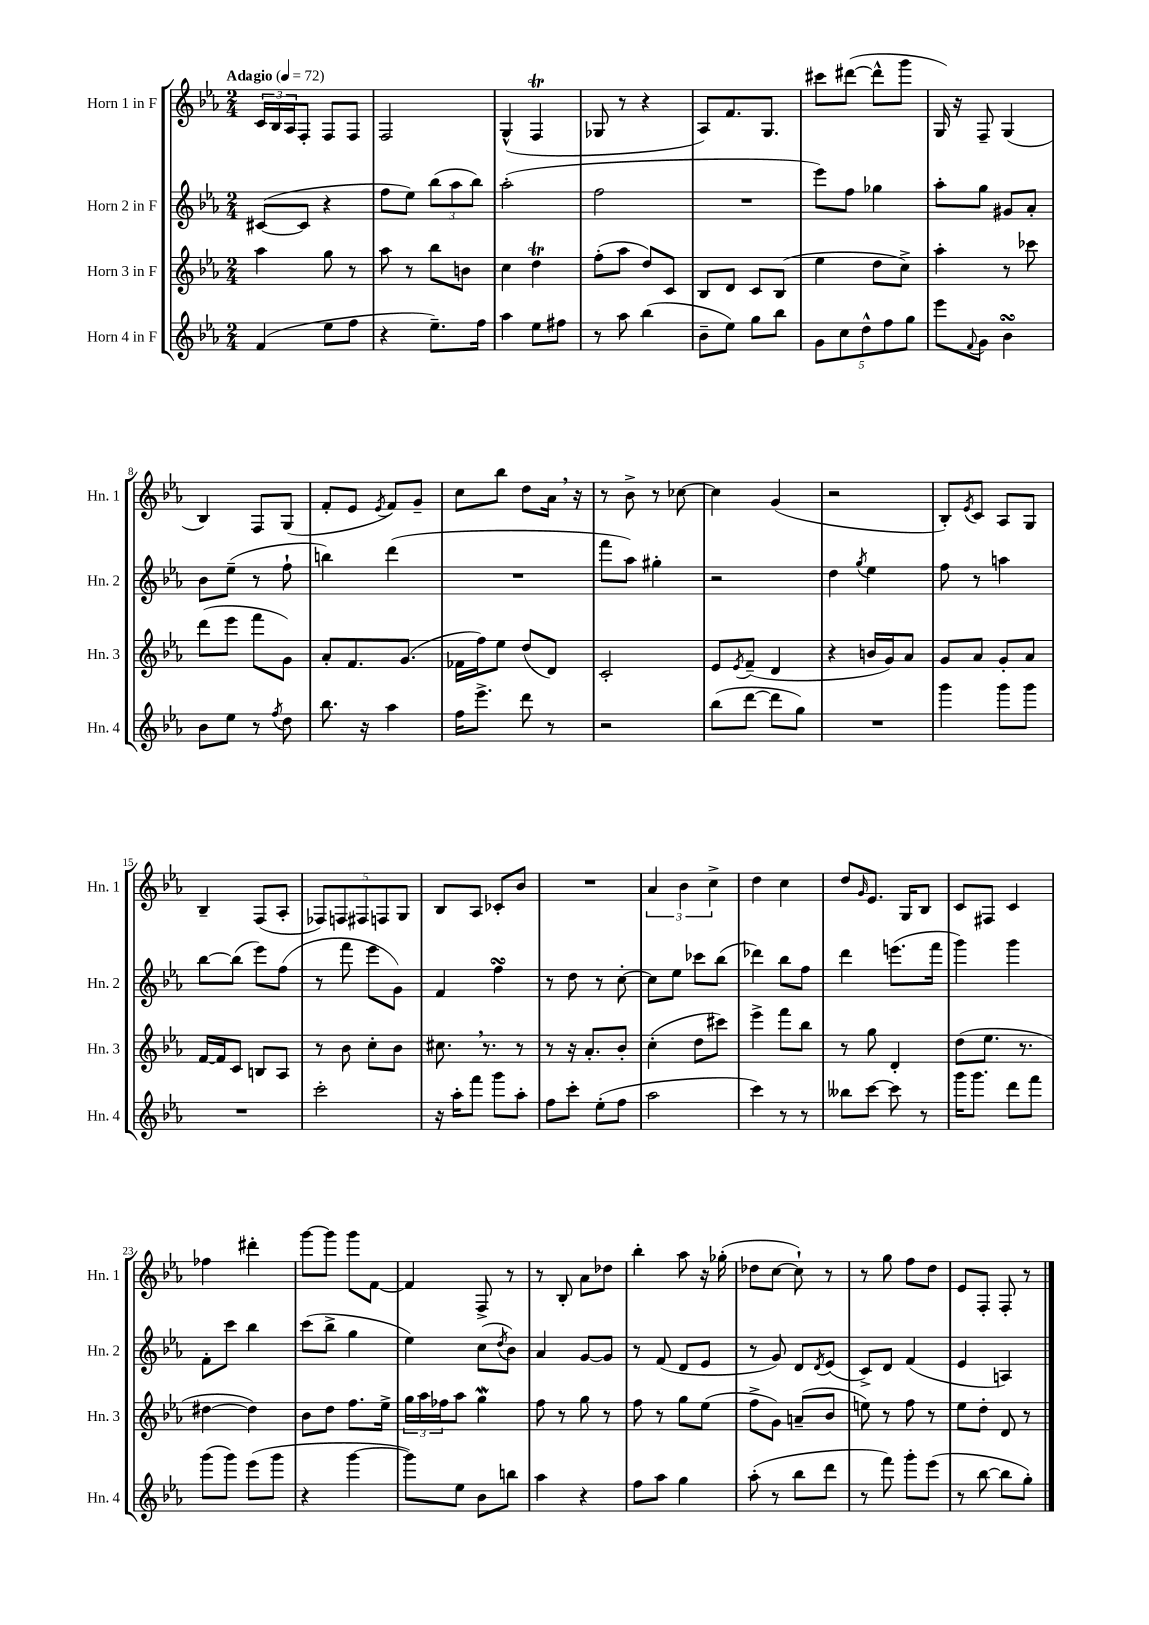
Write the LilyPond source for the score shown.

<<
\new StaffGroup <<
\new Staff = "s0" \with { instrumentName = "Horn 1 in F" shortInstrumentName = "Hn. 1" } {
    \clef treble \key ees \major \numericTimeSignature \time 2/4 \tempo "Adagio" 4 = 72
    \tuplet 3/2 { c'16 bes16 aes16 } f8-. f8 f8 |
    f2 |
    g4-^( f4\trill |
    ges8 r8 r4 |
    aes8) f'8. g8. |
    cis'''8 dis'''8~( dis'''8-^ g'''8 |
    g16) r16 f8-- g4( |
    bes4) f8 g8( |
    f'8-. ees'8 \acciaccatura { ees'8 } f'8) g'8-- |
    c''8 bes''8 d''8 aes'16 \breathe r16 |
    r8 bes'8-> r8 ces''8~ |
    ces''4 g'4( |
    r2 |
    bes8-.) \acciaccatura { ees'8 } c'8 aes8 g8 |
    bes4-- f8( aes8-. |
    \tuplet 5/4 { fes8) f8 fis8 f8 g8 } |
    bes8 aes8 ces'8-. bes'8 |
    R2 |
    \tuplet 3/2 { aes'4 bes'4 c''4-> } |
    d''4 c''4 |
    d''8 \grace { g'16 } ees'8. g16 bes8 |
    c'8 fis8 c'4 |
    fes''4 dis'''4-. |
    g'''8~ g'''8 g'''8 f'8~ |
    f'4 f8-> r8 |
    r8 bes8-. aes'8 des''8 |
    bes''4-. aes''8 r16 ges''16-.( |
    des''8 c''8~ c''8-!) r8 |
    r8 g''8 f''8 d''8 |
    ees'8 f8-. f8-. r8 \bar "|." |
}
\new Staff = "s1" \with { instrumentName = "Horn 2 in F" shortInstrumentName = "Hn. 2" } {
    \clef treble \key ees \major \numericTimeSignature \time 2/4
    cis'8~( cis'8 r4 |
    f''8 ees''8) \tuplet 3/2 { bes''8( aes''8 bes''8) } |
    aes''2-.( |
    f''2 |
    R2 |
    ees'''8) f''8 ges''4 |
    aes''8-. g''8 gis'8 aes'8-. |
    bes'8 ees''8--( r8 f''8-! |
    b''4) d'''4( |
    R2 |
    f'''8 aes''8) gis''4-. |
    r2 |
    d''4 \acciaccatura { g''8 } ees''4 |
    f''8 r8 a''4 |
    bes''8~ bes''8( ees'''8) f''8( |
    r8 f'''8 ees'''8 g'8) |
    f'4 f''4\turn |
    r8 d''8 r8 c''8~-. |
    c''8 ees''8 ces'''8 bes''8( |
    des'''4) bes''8 f''8 |
    d'''4 e'''8.( f'''16 |
    g'''4) g'''4 |
    f'8-. c'''8 bes''4 |
    c'''8( bes''8-> g''4 |
    ees''4) c''8( \acciaccatura { d''8 } bes'8) |
    aes'4 g'8~ g'8 |
    r8 f'8( d'8 ees'8 |
    r8 g'8) d'8 \acciaccatura { d'8 } ees'8( |
    c'8->) d'8 f'4( |
    ees'4 a4) \bar "|." |
}
\new Staff = "s2" \with { instrumentName = "Horn 3 in F" shortInstrumentName = "Hn. 3" } {
    \clef treble \key ees \major \numericTimeSignature \time 2/4
    aes''4 g''8 r8 |
    aes''8 r8 bes''8 b'8 |
    c''4 d''4\trill |
    f''8-.( aes''8 d''8) c'8 |
    bes8 d'8 c'8 bes8( |
    ees''4 d''8 c''8->) |
    aes''4-. r8 ces'''8 |
    d'''8( ees'''8 f'''8 g'8) |
    aes'8-. f'8. g'8.( |
    fes'16 f''16) ees''8 d''8( d'8) |
    c'2-. |
    ees'8 \acciaccatura { ees'8 } f'8--( d'4 |
    r4 b'16 g'16) aes'8 |
    g'8 aes'8 g'8-. aes'8 |
    f'16~ f'16 c'8 b8 aes8 |
    r8 bes'8 c''8-. bes'8 |
    cis''8. \breathe r8. r8 |
    r8 r16 aes'8.-. bes'8-. |
    c''4-.( d''8 cis'''8) |
    ees'''4-> f'''8 bes''8 |
    r8 g''8 d'4-. |
    d''8( ees''8. r8. |
    dis''4~ dis''4) |
    bes'8 d''8 f''8. ees''16-> |
    \tuplet 3/2 { g''16 aes''16 fes''16 } aes''8 g''4\mordent |
    f''8 r8 g''8 r8 |
    f''8 r8 g''8 ees''8( |
    f''8-> g'8) a'8--( bes'8 |
    e''8) r8 f''8 r8 |
    ees''8 d''8-. d'8 r8 \bar "|." |
}
\new Staff = "s3" \with { instrumentName = "Horn 4 in F" shortInstrumentName = "Hn. 4" } {
    \clef treble \key ees \major \numericTimeSignature \time 2/4
    f'4( ees''8 f''8 |
    r4 ees''8.--) f''16 |
    aes''4 ees''8 fis''8 |
    r8 aes''8 bes''4( |
    bes'8-- ees''8) g''8 bes''8 |
    \tuplet 5/4 { g'8 c''8 d''8-^ f''8 g''8 } |
    ees'''8 \appoggiatura { f'8 } g'8 bes'4\turn |
    bes'8 ees''8 r8 \acciaccatura { f''8 } d''8 |
    bes''8. r16 aes''4 |
    f''16 ees'''8.-> d'''8 r8 |
    r2 |
    bes''8( d'''8~ d'''8 g''8) |
    R2 |
    g'''4 g'''8 g'''8 |
    R2 |
    c'''2-. |
    r16 aes''16-. f'''8 g'''8 aes''8-. |
    f''8 c'''8-. ees''8-.( f''8 |
    aes''2 |
    c'''4) r8 r8 |
    beses''8 c'''8~ c'''8 r8 |
    g'''16 g'''8. d'''8 f'''8 |
    g'''8( g'''8) ees'''8( g'''8 |
    r4 g'''4~ |
    g'''8) ees''8 bes'8 b''8 |
    aes''4 r4 |
    f''8 aes''8 g''4 |
    aes''8-.( r8 bes''8 d'''8 |
    r8 f'''8) g'''8-. ees'''8( |
    r8 bes''8~ bes''8 g''8-.) \bar "|." |
}
>>
>>
